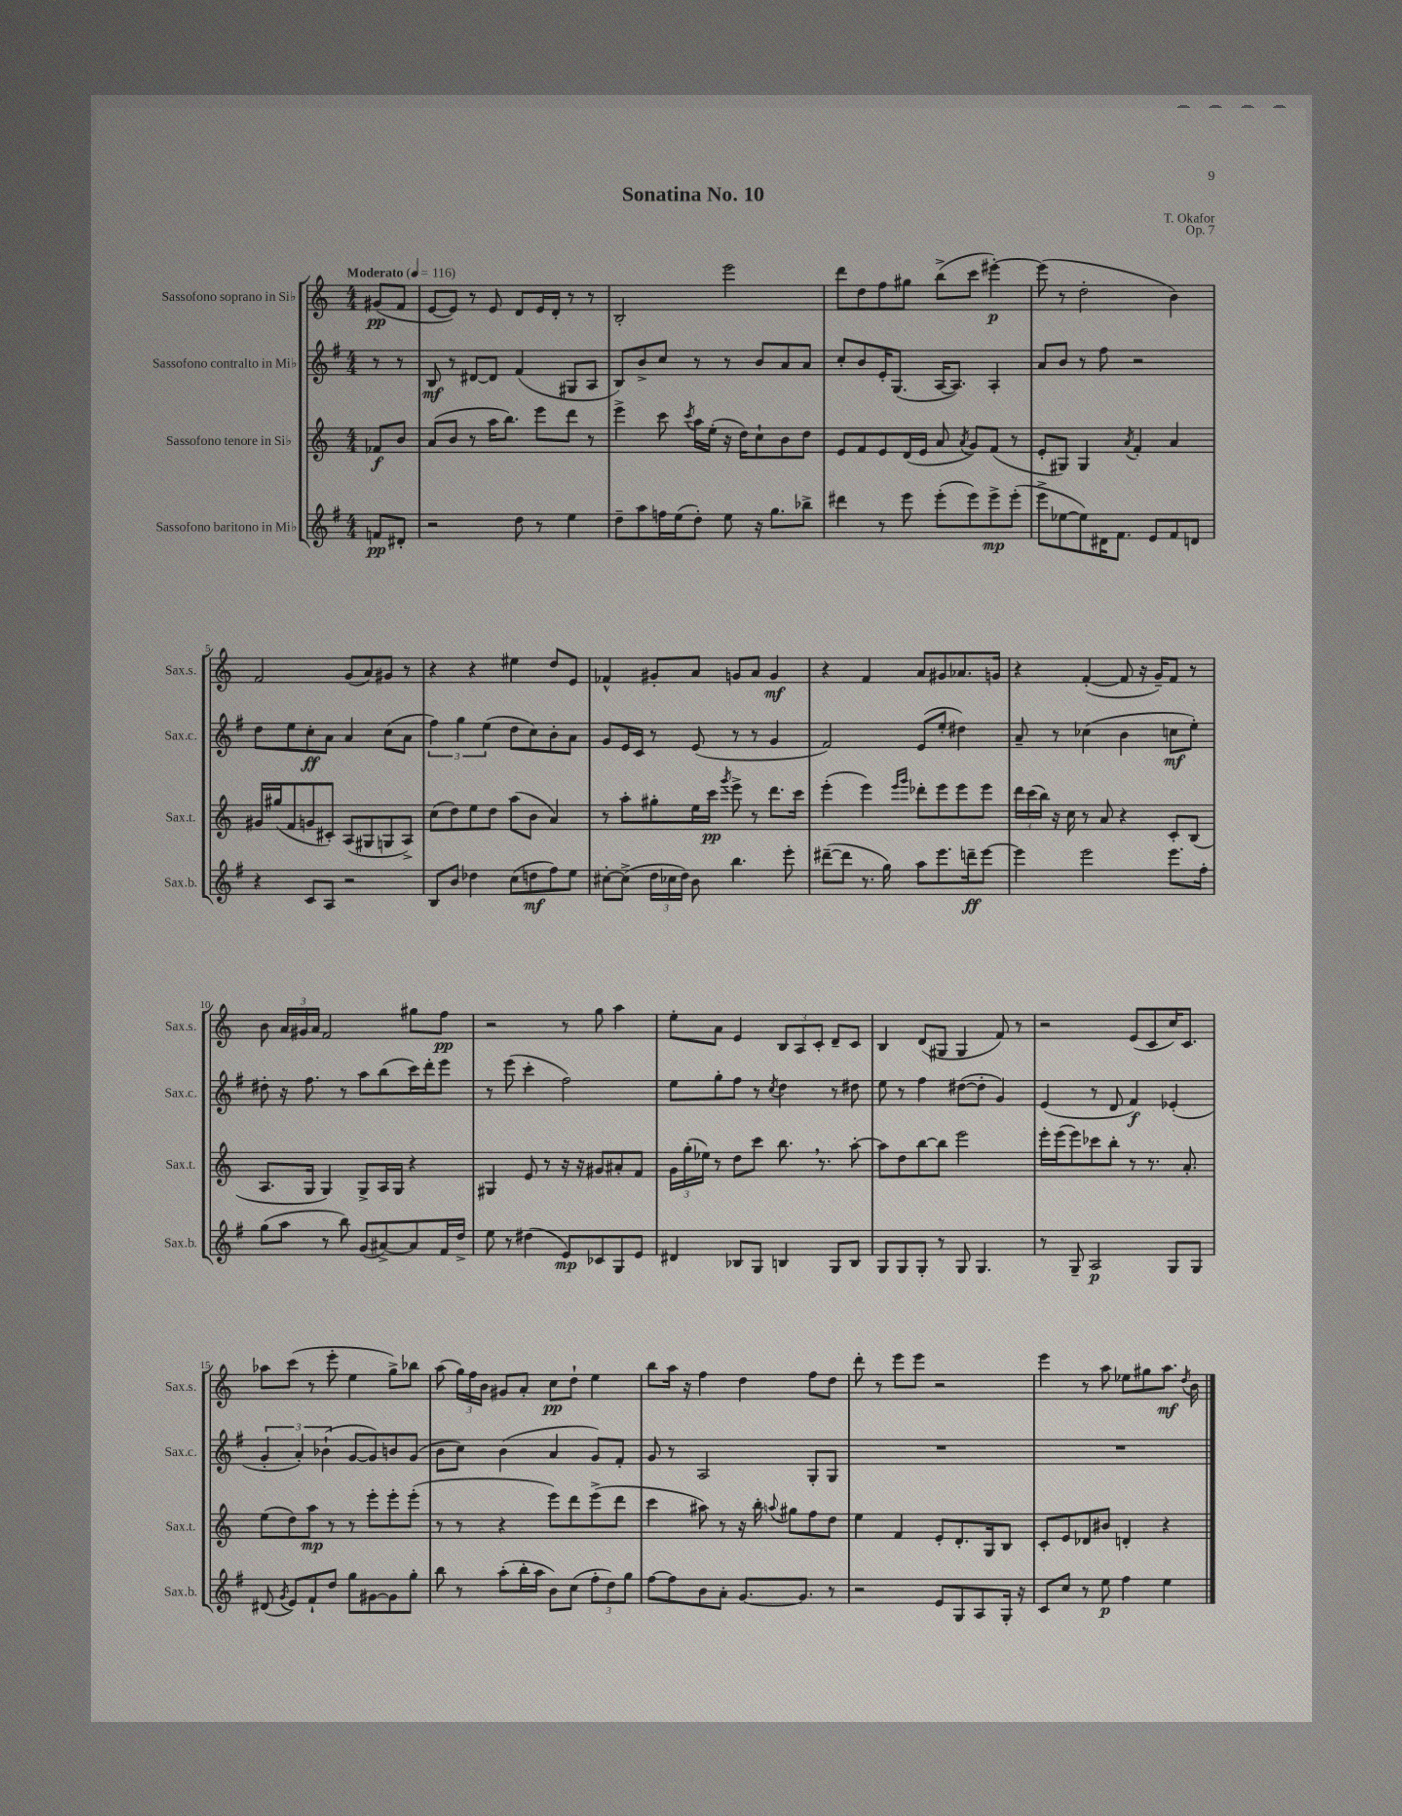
\header { title = "Sonatina No. 10" composer = "T. Okafor" opus = "Op. 7" }
<<
\new StaffGroup <<
\new Staff = "s0" \with { instrumentName = "Sassofono soprano in Sib" shortInstrumentName = "Sax.s." } {
    \clef treble \key c \major \numericTimeSignature \time 4/4 \partial 4 \tempo "Moderato" 4 = 116
    \autoBeamOff gis'8[\pp( f'8] |
    e'8[~ e'8]) r8 e'8 d'8[ e'16 d'16]-. r8 r8 |
    b2-. e'''2 |
    d'''8[ d''8 f''8 gis''8] b''8[->( c'''8] eis'''4~-.\p) |
    eis'''8( r8 d''2-. b'4) |
    f'2 g'8[( a'8) gis'8] r8 |
    r4 r4 eis''4 d''8[ e'8] |
    fes'4-^ gis'8[-. a'8] g'8[ a'8] g'4\mf |
    r4 f'4 a'8[ gis'8 aes'8. g'16] |
    r4 f'4~-.( f'8 r16 g'16[--) f'8] r8 |
    b'8 \tuplet 3/2 { a'16[ gis'16 a'16] } f'2 gis''8[ f''8]\pp |
    r2 r8 g''8 a''4 |
    e''8[-. a'8] e'4 \tuplet 3/2 { b8[ a8 c'8]-. } d'8[-- c'8] |
    b4 d'8[( gis8] gis4 f'8) r8 |
    r2 e'8[( c'8 c''16) c'8.] |
    aes''8[ c'''8]( r8 e'''8-. e''4 g''8[->) bes''8] |
    a''8( \tuplet 3/2 { g''16[) f''16 b'16] } gis'8[ a'8]-. c''8[\pp d''8]-! e''4 |
    b''8[ a''16] r16 f''4 d''4 f''8[ d''8] |
    d'''8-. r8 e'''8[ e'''8] r2 |
    e'''4 r8 a''8 ees''8[ gis''8 a''8.]\mf \acciaccatura { d''8 } b'16 \bar "|." |
}
\new Staff = "s1" \with { instrumentName = "Sassofono contralto in Mib" shortInstrumentName = "Sax.c." } {
    \clef treble \key g \major \numericTimeSignature \time 4/4 \partial 4
    \autoBeamOff r8 r8 |
    b8\mf r8 dis'8[~ dis'8] fis'4( gis8[ a8] |
    b8[) b'8-> c''8] r8 r8 b'8[ a'8 a'8] |
    c''8[-. b'8 e'16-. g8.]( a16[~ a8.]) a4-. |
    a'8[ b'8] r8 fis''8 r2 |
    d''8[ e''8 c''8-.\ff a'8] a'4 c''8[( a'8] |
    \tuplet 3/2 { fis''4) g''4 e''4( } d''8[ c''8) b'8-. a'8] |
    g'8[ e'16 c'16] r8 e'8( r8 r8 g'4 |
    fis'2) e'8[( e''8]-. dis''4) |
    a'8-- r8 ces''4( b'4 c''8[\mf e''8]-.) |
    dis''8-. r16 fis''8. r8 a''8[ b''8( c'''16) d'''16-. e'''8] |
    r8 e'''8( c'''4-. fis''2) |
    e''8[ g''8-. fis''8] r8 \acciaccatura { c''8 } d''4 r8 dis''8 |
    e''8 r8 fis''4 dis''8[~( dis''8]-. g'4) |
    e'4( r8 d'8 fis'4\f) ees'4-.( |
    \tuplet 3/2 { g'4-. a'4-.) bes'4-!( } g'8[~ g'8) b'8 g'8]( |
    b'8[ c''8]) b'4( a'4 g'8[) fis'8]-. |
    g'8 r8 a2 g8[-. g8] |
    R1 |
    R1 \bar "|." |
}
\new Staff = "s2" \with { instrumentName = "Sassofono tenore in Sib" shortInstrumentName = "Sax.t." } {
    \clef treble \key c \major \numericTimeSignature \time 4/4 \partial 4
    \autoBeamOff fes'8[\f b'8] |
    a'8[( b'8] r8 a''16[ b''8.]) e'''8[ d'''8] r8 |
    e'''4-> c'''8 \acciaccatura { c'''8 } a''16[ e''16]-.( r16 d''16[) c''8-! b'8 d''8] |
    e'8[ f'8 e'8 d'16( e'16] a'8 \acciaccatura { a'8 } g'8[) f'8]( r8 |
    e'8[-. gis8]) gis4 \acciaccatura { a'8 } f'4-. a'4 |
    gis'16[ gis''16( f'8 g'8 cis'8]-.) a8[( gis8 g8 a8]->) |
    c''8[( d''8) e''8 d''8] a''8[( b'8] a'4) |
    r8 a''8[-. gis''8-. e''16 c'''16]\pp \acciaccatura { g'''8 } e'''8-> r8 d'''8.[ c'''16] |
    e'''4-.( e'''4) \grace { e'''16[ g'''16] } des'''8[-. e'''8 e'''8 e'''8] |
    \tuplet 3/2 { d'''16[ c'''16( b''16]) } r16 c''16 r8 a'8 r4 c'8[-. b8]( |
    a8.[ g16] g4) g8[-> a16 g16] r4 |
    gis4 e'8 r8 r16 r16 gis'8[ ais'8-. f'8] |
    \tuplet 3/2 { g'16[ g''16-.( ees''16]) } r8 d''8[ c'''8] b''8. \breathe r8. a''8~-. |
    a''8[ d''8 b''8~ b''8] e'''2 |
    e'''16[-. e'''16( e'''8) ces'''8 b''8]-. r8 r8. a'8.-. |
    e''8[( d''8) a''8]\mp r8 r8 e'''8[-. e'''8-. e'''8]-.( |
    r8 r8 r4 e'''8[) d'''8 e'''8->( d'''8] |
    c'''4 ais''8) r8 r16 b''16-. \appoggiatura { a''8 } gis''8[ f''8 d''8] |
    e''4 f'4 e'8[-. d'8.-. g16 b8] |
    c'8[-. e'8 des'8 bis'8] d'4-. r4 \bar "|." |
}
\new Staff = "s3" \with { instrumentName = "Sassofono baritono in Mib" shortInstrumentName = "Sax.b." } {
    \clef treble \key g \major \numericTimeSignature \time 4/4 \partial 4
    \autoBeamOff f'8[\pp dis'8]-. |
    r2 d''8 r8 e''4 |
    d''8[-- a''8 f''16 e''16( d''8]-.) e''8 r16 g''8.[ bes''8]-> |
    dis'''4 r8 e'''8 e'''8[-.( e'''8) e'''8->\mp e'''8]-.( |
    e'''8[-> ees''8~ ees''8) dis'16 fis'8.] e'8[ fis'8 d'8] |
    r4 c'8[ a8] r2 |
    b8[ b'8] des''4 c''8[( d''8\mf fis''8) e''8] |
    cis''8[~-. cis''8]->( \tuplet 3/2 { d''16[ ces''16 d''16]) } b'8 b''4. e'''8-. |
    dis'''8[~--( dis'''8] r8. g''16) a''8[ e'''8. d'''16--\ff e'''8]~ |
    e'''4 e'''2 e'''8.[ fis''16]-. |
    g''8[( a''8] r8 b''8) g'8[( ais'8~->) ais'8 fis'16 d''16]-> |
    e''8 r8 dis''4( e'8[\mp) ces'8 g8 e'8] |
    dis'4 bes8[ g8] b4 g8[ b8] |
    g8[ g8 g8]-. r8 g8 g4. |
    r8 g8-- a2\p g8[ g8] |
    dis'8( \acciaccatura { g'8 } e'8[) fis'8-! d''8] g''8[ gis'8~ gis'8 g''8]-. |
    b''8 r8 a''8[-.( b''16-. a''16] b'8[) c''8]( \tuplet 3/2 { fis''8[-. d''8) g''8] } |
    fis''8[~ fis''8 b'8 a'8]-. g'8.[~ g'8.] r8 |
    r2 e'8[ g8 a8 g16]-. r16 |
    c'8[ c''8] r8 e''8\p fis''4 e''4 \bar "|." |
}
>>
>>
